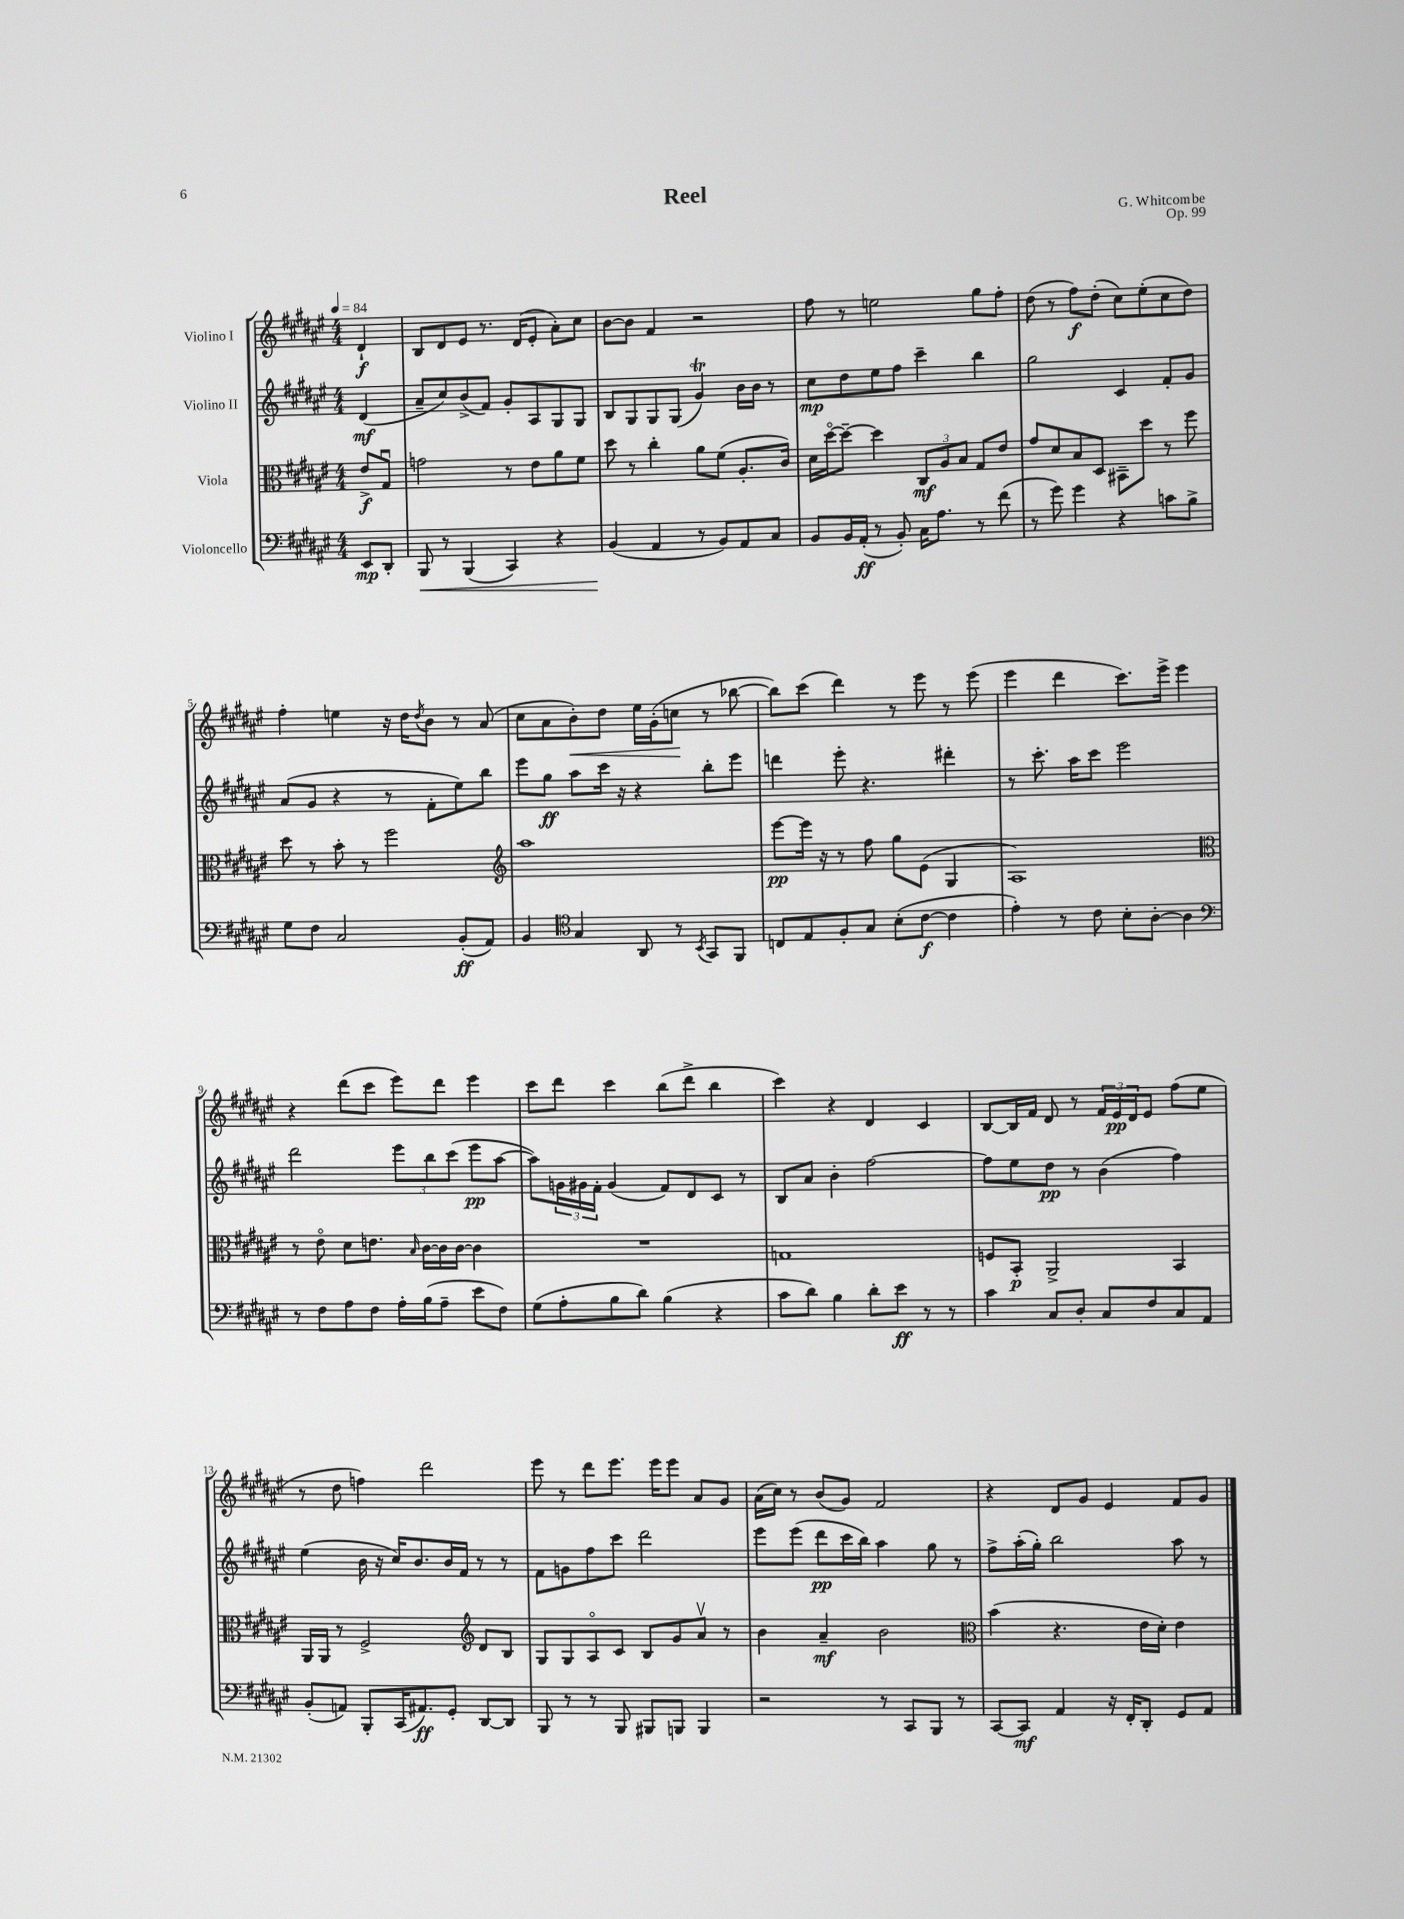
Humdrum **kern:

**kern	**dynam	**kern	**dynam	**kern	**dynam	**kern	**dynam
*part4	*part4	*part3	*part3	*part2	*part2	*part1	*part1
*staff4	*staff4	*staff3	*staff3	*staff2	*staff2	*staff1	*staff1
*I"Violoncello	*	*I"Viola	*	*I"Violino II	*	*I"Violino I	*
*clefF4	*	*clefC3	*	*clefG2	*	*clefG2	*
*k[f#c#g#d#a#e#]	*	*k[f#c#g#d#a#e#]	*	*k[f#c#g#d#a#e#]	*	*k[f#c#g#d#a#e#]	*
*M4/4	*	*M4/4	*	*M4/4	*	*M4/4	*
*MM84	*	*MM84	*	*MM84	*	*MM84	*
=	=	=	=	=	=	=	=
8EE#/L	mp	8e#^/L	f	(4d#/	mf	4d#`/	f
8DD#'/J	.	8G#u/J	.	.	.	.	.
=1	=1	=1	=1	=1	=1	=1	=1
!	!LO:HP:b	!	!	!	!	!	!
8BBB/	<	2gn\	.	8a#~/L	.	8B/L	.
8r	.	.	.	8cc#/)	.	8d#/	.
(4BBB/	.	.	.	(8b^/	.	8e#/J	.
.	.	.	.	8f#/J)	.	8.r	.
4CC#/)	.	8r	.	8g#'/L	.	.	.
.	.	.	.	.	.	(16d#/KL	.
.	.	8e#\L	.	8A#/	.	8e#'/J	.
4r	.	8a#\	.	8G#/	.	8a#'\L)	.
.	.	8f#\J	.	8G#/J	.	8cc#\J	.
=2	=2	=2	=2	=2	=2	=2	=2
(4BB/	.	8dd#\	.	8B/L	.	[8b\L	.
.	.	8r	.	8G#/	.	8b\J]	.
4AA#/	[	4cc#'\	.	8G#/	.	4f#/	.
.	.	.	.	(8G#/J	.	.	.
8r	.	8a#\L	.	4g#T/)	.	2r	.
8BB/L)	.	(8f#\J	.	.	.	.	.
8AA#/	.	8.A#'/L	.	16b\LL	.	.	.
.	.	.	.	16b\JJ	.	.	.
8C#/J	.	.	.	8r	.	.	.
.	.	16c#/Jk)	.	.	.	.	.
=3	=3	=3	=3	=3	=3	=3	=3
8BB/L	.	16d#\LL	.	8cc#\L	mp	8ff#\	.
.	.	[16dd#\J	.	.	.	.	.
16BB/L	.	8dd#~\J_	.	8dd#\	.	8r	.
(16AA#'/JJ	ff	.	.	.	.	.	.
8r	.	4dd#\]	.	8ee#\	.	2een\	.
8BB'/)	.	.	.	8ff#\J	.	.	.
16C#\KL	.	12C#/L	mf	4ccc#~\	.	.	.
8.A#\J	.	.	.	.	.	.	.
.	.	12A#/	.	.	.	.	.
.	.	12B/J	.	.	.	.	.
8r	.	8G#/L	.	4bb\	.	8gg#\L	.
(8f#\	.	8e#/J	.	.	.	8ff#'\J	.
=4	=4	=4	=4	=4	=4	=4	=4
8r	.	8g#/L	.	2gg#\	.	(8dd#\	.
8g#\)	.	8d#/	.	.	.	8r	.
4g#\	.	8B/	.	.	.	8ff#\L)	f
.	.	8D#/J	.	.	.	(8dd#'\J	.
4r	.	8BB#X~\L	.	4c#/	.	8cc#\L)	.
.	.	8dd#\J	.	.	.	(8ee#'\	.
8cn\L	.	8r	.	8f#'/L	.	8cc#\	.
8B^\J	.	8ff#\	.	8g#/J	.	8dd#\J)	.
!!LO:LB:g=z
=5	=5	=5	=5	=5	=5	=5	=5
8G#\L	.	8dd#\	.	(8a#/L	.	4ff#'\	.
8F#\J	.	8r	.	8g#/J	.	.	.
2C#/	.	8b'\	.	4r	.	4een\	.
.	.	8r	.	.	.	.	.
.	.	2ff#\	.	8r	.	16r	.
.	.	.	.	.	.	16dd#\KL	.
.	.	.	.	.	.	8qdd#/	.
.	.	.	.	8f#'\L	.	8b\J	.
(8BB'/L	ff	.	.	8ee#\)	.	8r	.
8AA#/J)	.	.	.	8bb\J	.	(8a#/	.
=6	=6	=6	=6	=6	=6	=6	=6
*	*	*clefG2	*	*	*	*	*
4BB/	.	1aa#	.	8eee#\L	.	8cc#\L	.
.	.	.	.	8gg#\J	ff	8a#\	.
*clefC4	*	*	*	*	*	*	*
!	!	!	!	!	!	!	!LO:HP:b
4G#/	.	.	.	8aa#\L	.	8b'\)	<
.	.	.	.	16ccc#\Jk	.	8dd#\J	.
.	.	.	.	16r	.	.	.
8AA#/	.	.	.	4r	.	16ee#\LL	.
.	.	.	.	.	.	(16g#'\J	.
8r	.	.	.	.	.	8ccn\J	.
8qBB/	.	.	.	.	.	.	.
8GG#/L	.	.	.	8bb'\L	.	8r	[
8FF#/J	.	.	.	8eee#\J	.	[8bb-X\	.
=7	=7	=7	=7	=7	=7	=7	=7
8Cn/L	.	[8eee#\L	pp	4dddn\	.	8bb-\L])	.
8E#/	.	16eee#\Jk]	.	.	.	(8ccc#\J	.
.	.	16r	.	.	.	.	.
8F#'/	.	8r	.	8eee#'\	.	4ddd#\)	.
8G#/J	.	8ff#\	.	4.r	.	.	.
(8B'\L	.	8gg#\L	.	.	.	8r	.
[8c#\J	f	(8e#\J	.	.	.	8eee#\	.
4c#\]	.	4G#/	.	4ddd#X'\	.	8r	.
.	.	.	.	.	.	(8eee#\	.
=8	=8	=8	=8	=8	=8	=8	=8
4e#'\)	.	1A#)	.	8r	.	4eee#\	.
.	.	.	.	8.ccc#'\	.	.	.
8r	.	.	.	.	.	4ddd#\	.
.	.	.	.	16aa#\KL	.	.	.
8c#\	.	.	.	8ccc#\J	.	.	.
8B'\L	.	.	.	2eee#\	.	8.ccc#\L)	.
[8A#'\J	.	.	.	.	.	.	.
.	.	.	.	.	.	16eee#^\Jk	.
4A#\]	.	.	.	.	.	4eee#\	.
!!LO:LB:g=z
=9	=9	=9	=9	=9	=9	=9	=9
*clefF4	*	*clefC3	*	*	*	*	*
8r	.	8r	.	2ddd#\	.	4r	.
8F#\L	.	8e#\	.	.	.	.	.
8A#\	.	8d#\L	.	.	.	(8ddd#\L	.
8F#\J	.	8.en\J	.	.	.	8ccc#\J	.
16A#'\LL	.	.	.	12eee#\L	.	8eee#\L)	.
.	.	16qqB/	.	.	.	.	.
(16B\J	.	[16c#\LL	.	.	.	.	.
.	.	.	.	12bb\	.	.	.
8A#~\J	.	16c#\]	.	.	.	8ddd#\J	.
.	.	.	.	(12ccc#\J	.	.	.
.	.	[16c#\JJ	.	.	.	.	.
8e#\L	.	4c#\]	.	8eee#\L	pp	4eee#\	.
8F#\J)	.	.	.	[8aa#\J	.	.	.
=10	=10	=10	=10	=10	=10	=10	=10
(8G#\L	.	1r	.	8aa#\L])	.	8ccc#\L	.
8A#'\	.	.	.	24gn\L	.	8ddd#\J	.
.	.	.	.	24g#X\	.	.	.
.	.	.	.	24f#'\JJ	.	.	.
8B\	.	.	.	(4g#/	.	4ccc#\	.
8d#\J)	.	.	.	.	.	.	.
(4B\	.	.	.	8f#/L)	.	(8bb\L	.
.	.	.	.	8d#/	.	8ddd#^\J	.
4r	.	.	.	8c#/J	.	4bb\	.
.	.	.	.	8r	.	.	.
=11	=11	=11	=11	=11	=11	=11	=11
8c#\L	.	1Gn	.	8B/L	.	4ccc#\)	.
8d#\J)	.	.	.	8a#/J	.	.	.
4B\	.	.	.	4b'\	.	4r	.
8d#'\L	.	.	.	[2ff#\	.	4d#/	.
8e#\J	ff	.	.	.	.	.	.
8r	.	.	.	.	.	4c#/	.
8r	.	.	.	.	.	.	.
=12	=12	=12	=12	=12	=12	=12	=12
4c#\	.	8Fn/L	.	8ff#\L]	.	[8B/L	.
.	.	8BB'/J	p	8ee#\	.	16B/L]	.
.	.	.	.	.	.	16f#/JJ	.
8C#/L	.	2AA#^/	.	8dd#\J	pp	8d#/	.
8D#'/J	.	.	.	8r	.	8r	.
8C#/L	.	.	.	(4b\	.	24f#/LL	.
.	.	.	.	.	.	24e#/	pp
.	.	.	.	.	.	24d#/J	.
8F#/	.	.	.	.	.	8e#/J	.
8C#/	.	4BB/	.	4ff#\)	.	(8ff#\L	.
8AA#/J	.	.	.	.	.	8ee#\J	.
!!LO:LB:g=z
=13	=13	=13	=13	=13	=13	=13	=13
(8BB'/L	.	16AA#/LL	.	(4ee#\	.	8r	.
.	.	16AA#/JJ	.	.	.	.	.
8AAn/J)	.	8r	.	.	.	8dd#\	.
8BBB'/L	.	2F#^/	.	16b\	.	4ffn\)	.
.	.	.	.	16r	.	.	.
(16CC#/K	.	.	.	16cc#/KL)	.	.	.
8.AA#X/)	ff	.	.	8.b/	.	.	.
.	.	.	.	.	.	2ddd#\	.
8GG#'/J	.	.	.	16b/L	.	.	.
.	.	.	.	16f#/JJ	.	.	.
*	*	*clefG2	*	*	*	*	*
[8DD#/L	.	8d#/L	.	8r	.	.	.
8DD#/J]	.	8B/J	.	8r	.	.	.
=14	=14	=14	=14	=14	=14	=14	=14
8BBB/	.	8G#/L	.	8f#\L	.	8eee#\	.
8r	.	8G#/	.	8gn\	.	8r	.
8r	.	8A#/	.	8ff#\	.	8ddd#\L	.
8BBB/	.	8c#/J	.	8ccc#\J	.	8.eee#\J	.
8BBB#X/L	.	8B/L	.	2ddd#\	.	.	.
.	.	.	.	.	.	16eee#\KL	.
8BBBn/J	.	8g#/	.	.	.	8eee#\J	.
4BBB/	.	8a#v/J	.	.	.	8a#/L	.
.	.	8r	.	.	.	8g#/J	.
=15	=15	=15	=15	=15	=15	=15	=15
2r	.	4b\	.	8eee#\L	.	(16a#\LL	.
.	.	.	.	.	.	16cc#\JJ)	.
.	.	.	.	(8eee#\J	.	8r	.
.	.	4a#~/	mf	8ddd#\L	pp	(8b/L	.
.	.	.	.	16ccc#\L	.	8g#/J)	.
.	.	.	.	16bb\JJ)	.	.	.
8r	.	2b\	.	4aa#\	.	2f#/	.
8CC#/L	.	.	.	.	.	.	.
8BBB/J	.	.	.	8gg#\	.	.	.
8r	.	.	.	8r	.	.	.
=16	=16	=16	=16	=16	=16	=16	=16
*	*	*clefC3	*	*	*	*	*
[8CC#/L	.	(4b\	.	8ff#^\L	.	4r	.
8CC#/J]	mf	.	.	(16aa#'\L	.	.	.
.	.	.	.	16gg#'\JJ)	.	.	.
4AA#/	.	4.r	.	2bb\	.	8d#/L	.
.	.	.	.	.	.	8g#/J	.
16r	.	.	.	.	.	4e#/	.
16FF#'/KL	.	.	.	.	.	.	.
8DD#'/J	.	16e#\LL	.	.	.	.	.
.	.	16d#'\JJ)	.	.	.	.	.
8GG#/L	.	4e#\	.	8aa#\	.	8f#/L	.
8AA#/J	.	.	.	8r	.	8g#/J	.
==	==	==	==	==	==	==	==
*-	*-	*-	*-	*-	*-	*-	*-
